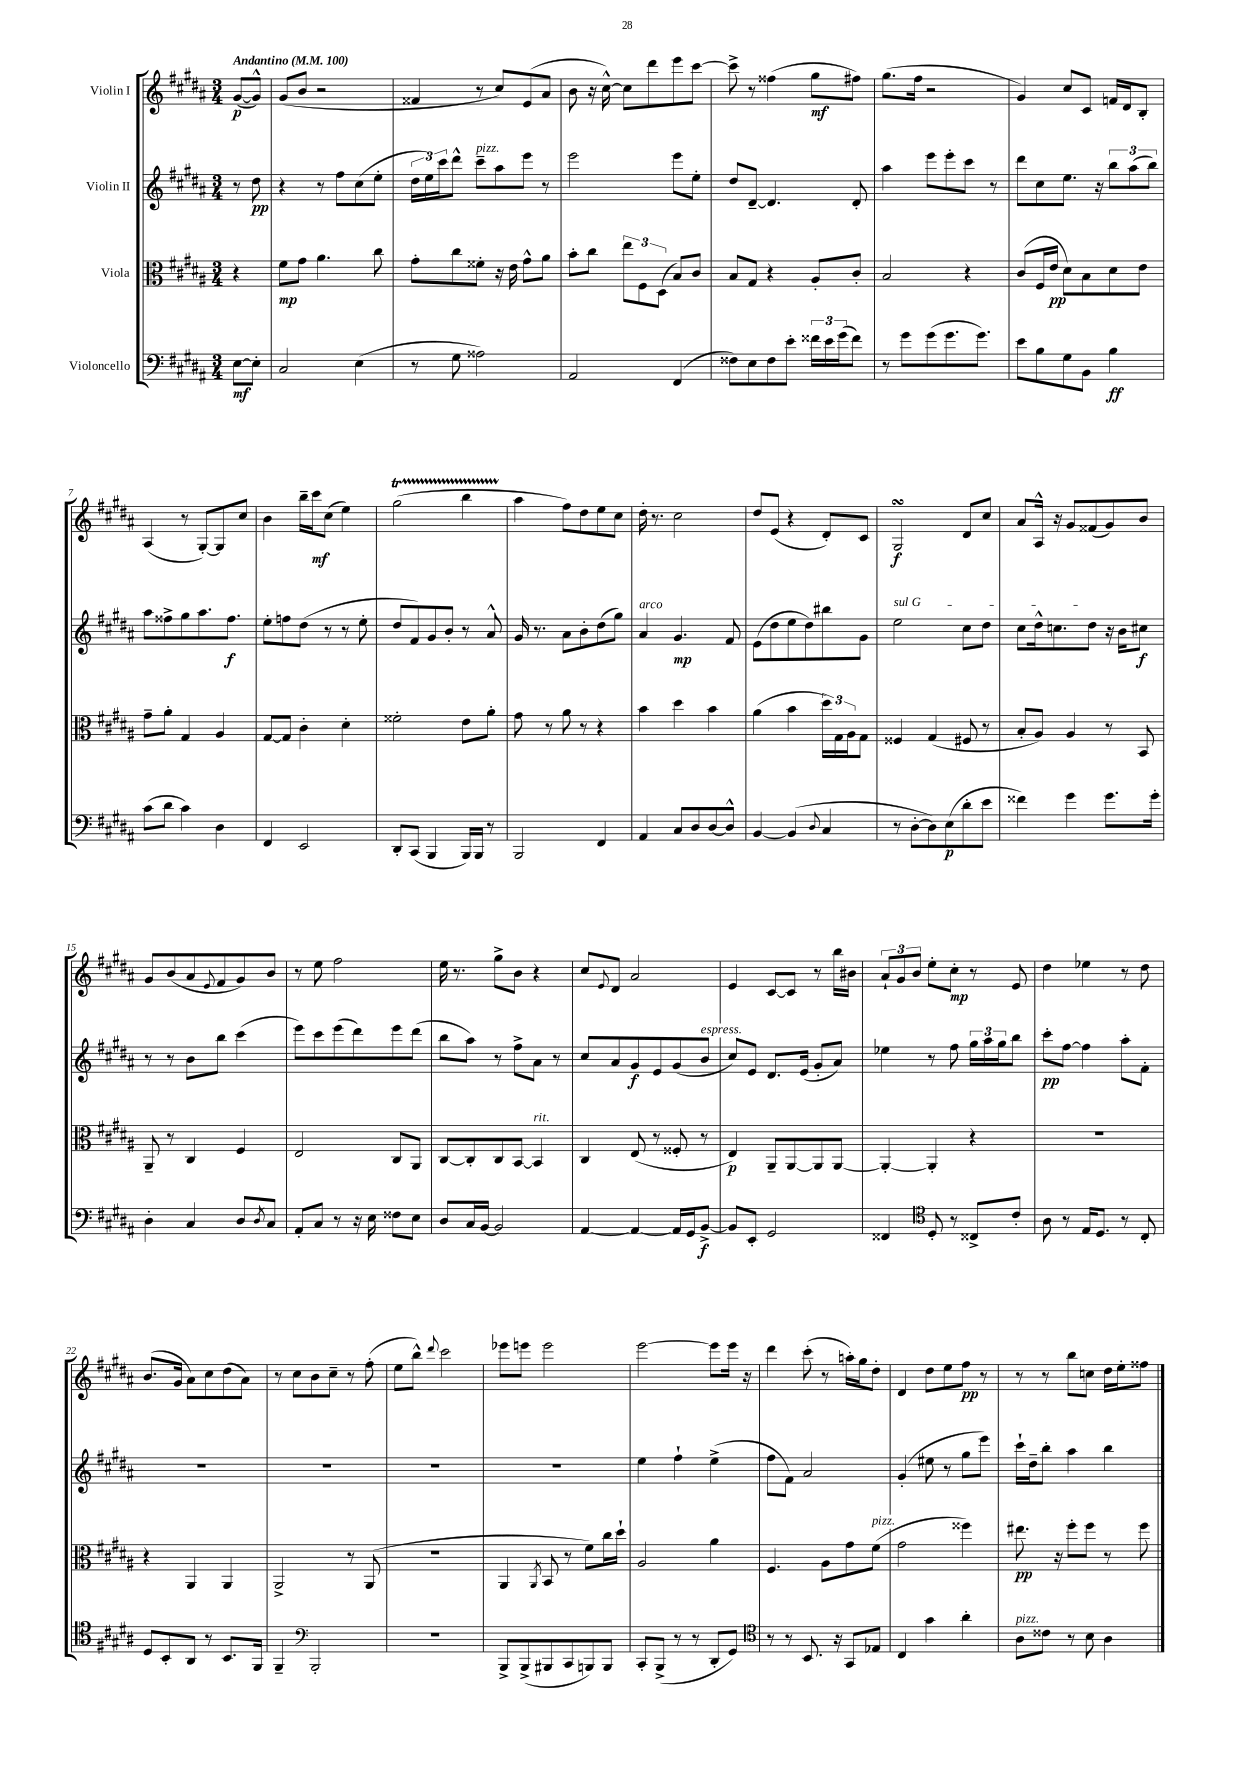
<<
\new StaffGroup <<
\new Staff = "s0" \with { instrumentName = "Violin I" } {
    \clef treble \key b \major \numericTimeSignature \time 3/4 \partial 4 \tempo "Andantino" 4 = 100
    gis'8~\p( gis'8-^) |
    gis'8( b'8 r2 |
    fisis'4 r8 cis''8) e'8( ais'8 |
    b'8 r16 cis''16~-^) cis''8 dis'''8 e'''8 cis'''8~ |
    cis'''8-> r8 fisis''4( gis''8\mf fis''8) |
    gis''8.( fis''16 r2 |
    gis'4) cis''8 cis'8 f'16 dis'16 b8-. |
    ais4( r8 gis8~-.) gis8 cis''8 |
    b'4 b''16-- cis'''16\mf cis''8( e''4) |
    gis''2\startTrillSpan( b''4 |
    ais''4\stopTrillSpan fis''8) dis''8 e''8 cis''8 |
    dis''16-. r8. cis''2 |
    dis''8 e'8( r4 dis'8-.) cis'8 |
    gis2\turn\f dis'8 cis''8 |
    ais'8 ais16-^ r16 gis'8 fisis'8( gis'8) b'8 |
    gis'8 b'8( ais'8 \appoggiatura { e'8 } fis'8 gis'8) b'8 |
    r8 e''8 fis''2 |
    e''16 r8. gis''8-> b'8 r4 |
    cis''8 \appoggiatura { e'8 } dis'8 ais'2 |
    e'4 cis'8~ cis'8 r8 b''16 bis'16 |
    \tuplet 3/2 { ais'8-! gis'8 b'8 } e''8-. cis''8-.\mp r8 e'8 |
    dis''4 ees''4 r8 dis''8 |
    b'8.( gis'16 ais'8) cis''8 dis''8( ais'8) |
    r8 cis''8 b'8 cis''8-- r8 fis''8-.( |
    e''8 b''8-^) \appoggiatura { dis'''8 } cis'''2 |
    ees'''8 e'''8 e'''2 |
    e'''2~ e'''8 e'''16 r16 |
    dis'''4 cis'''8-.( r8 a''16-.) gis''16 dis''8-. |
    dis'4 dis''8 e''8 fis''8\pp r8 |
    r8 r8 b''8 c''8 dis''16 e''16-. fisis''8 \bar "|." |
}
\new Staff = "s1" \with { instrumentName = "Violin II" } {
    \clef treble \key b \major \numericTimeSignature \time 3/4 \partial 4
    r8 dis''8\pp |
    r4 r8 fis''8 cis''8( e''8-. |
    \tuplet 3/2 { dis''16 e''16) cis'''16 } dis'''8-^ cis'''8--^\markup { \italic "pizz." } ais''8 e'''8 r8 |
    e'''2 e'''8 e''8-. |
    dis''8 dis'8~-- dis'4. dis'8-. |
    ais''4 e'''8 e'''8-. cis'''8 r8 |
    dis'''8 cis''8 e''8. r16 \tuplet 3/2 { b''8 ais''8( b''8) } |
    ais''8 fisis''8-> gis''8 ais''8. fisis''8.\f |
    e''8-. f''8 dis''8( r8 r8 e''8-. |
    dis''8 fis'8) gis'8 b'8-. r8 ais'8-^ |
    gis'16 r8. ais'8 b'8-. dis''8( gis''8) |
    ais'4^\markup { \italic "arco" } gis'4.\mp fis'8 |
    e'8( dis''8 e''8 dis''8) bis''8 gis'8 |
    \once \override TextSpanner.bound-details.left.text = \markup { \italic "sul G" } e''2\startTextSpan cis''8 dis''8 |
    cis''8 dis''16-^ c''8. dis''8\stopTextSpan r16 b'16 cis''8\f |
    r8 r8 b'8 b''8 cis'''4( |
    e'''8) cis'''8 e'''8( dis'''8) e'''8 dis'''8( |
    b''8 ais''8) r8 fis''8-> ais'8 r8 |
    cis''8 ais'8 gis'8\f e'8 gis'8( b'8^\markup { \italic "espress." } |
    cis''8) e'8 dis'8. e'16( gis'8-. ais'8) |
    ees''4 r8 fis''8 \tuplet 3/2 { gis''16 ais''16 gis''16 } b''8 |
    cis'''8-.\pp fis''8~ fis''4 ais''8-. fis'8-. |
    R2. |
    R2. |
    R2. |
    R2. |
    e''4 fis''4-! e''4->( |
    fis''8 fis'8) ais'2 |
    gis'4-.( eis''8 r8 gis''8 e'''8) |
    cis'''16-! dis''16-- b''8-. ais''4 b''4 \bar "|." |
}
\new Staff = "s2" \with { instrumentName = "Viola" } {
    \clef alto \key b \major \numericTimeSignature \time 3/4 \partial 4
    r4 |
    fis'8\mp gis'8 ais'4. cis''8 |
    gis'8-. cis''8 fisis'8-. r16 e'16 gis'8-^ ais'8 |
    b'8-. cis''8 \tuplet 3/2 { e''8 fis8 dis8( } b8) cis'8 |
    b8 gis8 r4 ais8-. cis'8-. |
    b2 r4 |
    cis'8( fis16 e'16\pp dis'8) b8 dis'8 e'8 |
    gis'8-- ais'8-. gis4 ais4 |
    gis8~ gis8 cis'4-. dis'4-. |
    fisis'2-. e'8 ais'8-. |
    gis'8 r8 ais'8 r8 r4 |
    b'4 dis''4 b'4 |
    ais'4( b'4 \tuplet 3/2 { dis''16) gis16 ais16 } gis8 |
    fisis4 gis4( fis8 r8 |
    b8-. ais8) ais4 r8 b,8 |
    ais,8-- r8 cis4 fis4 |
    e2 cis8 ais,8 |
    cis8~ cis8-. cis8 b,8~ b,4^\markup { \italic "rit." } |
    cis4 e8( r8 fisis8-. r8 |
    e4\p) ais,8-- ais,8~ ais,8 ais,8~ |
    ais,4~-. ais,4-. r4 |
    R2. |
    r4 ais,4 ais,4 |
    ais,2-> r8 ais,8( |
    R2. |
    ais,4 \acciaccatura { ais,8 } b,8 r8 fis'8) cis''16 dis''16-! |
    ais2 ais'4 |
    fis4. ais8 gis'8 fis'8^\markup { \italic "pizz." }( |
    gis'2 fisis''4) |
    eis''8.\pp r16 fis''8-. fis''8 r8 fis''8 \bar "|." |
}
\new Staff = "s3" \with { instrumentName = "Violoncello" } {
    \clef bass \key b \major \numericTimeSignature \time 3/4 \partial 4
    e8~\mf e8-. |
    cis2 e4( |
    r8 gis8 aisis2) |
    ais,2 fis,4( |
    fisis8) e8 fisis8 e'8-. \tuplet 3/2 { fisis'16 e'16 gis'16( } fisis'8) |
    r8 gis'8 gis'8( gis'8. gis'8.) |
    e'8 b8 gis8 b,8 b4\ff |
    cis'8( dis'8 cis'4) dis4 |
    fis,4 e,2 |
    dis,8-. cis,8( b,,4 b,,16) b,,16 r8 |
    b,,2 fis,4 |
    ais,4 cis8 dis8 dis8~ dis8-^ |
    b,4~ b,4( \appoggiatura { dis8 } cis4 |
    r8 dis8~-. dis8) e8\p( dis'8-. e'8 |
    fisis'4) gis'4 gis'8. gis'16-. |
    dis4-. cis4 dis8 \acciaccatura { dis8 } cis8 |
    ais,8-. cis8 r8 r16 e16 fisis8 e8 |
    dis8 cis16 b,16~ b,2 |
    ais,4~ ais,4~ ais,16 gis,16 b,8~->\f |
    b,8 e,8-. gis,2 |
    fisis,4 \clef tenor dis8-. r8 cisis8-> cis'8-. |
    ais8 r8 e16 dis8. r8 cis8-. |
    dis8 b,8-. ais,8 r8 b,8. fis,16 |
    fis,4-- \clef bass b,,2-. |
    R2. |
    b,,8-> b,,8->( bis,,8 cis,8 b,,8) b,,8 |
    cis,8-. b,,8->( r8 r8 dis,8-. gis,8) |
    \clef tenor r8 r8 b,8. r16 gis,8 ees8 |
    cis4 gis'4 ais'4-. |
    ais8^\markup { \italic "pizz." } cisis'8 r8 b8 ais4 \bar "|." |
}
>>
>>
